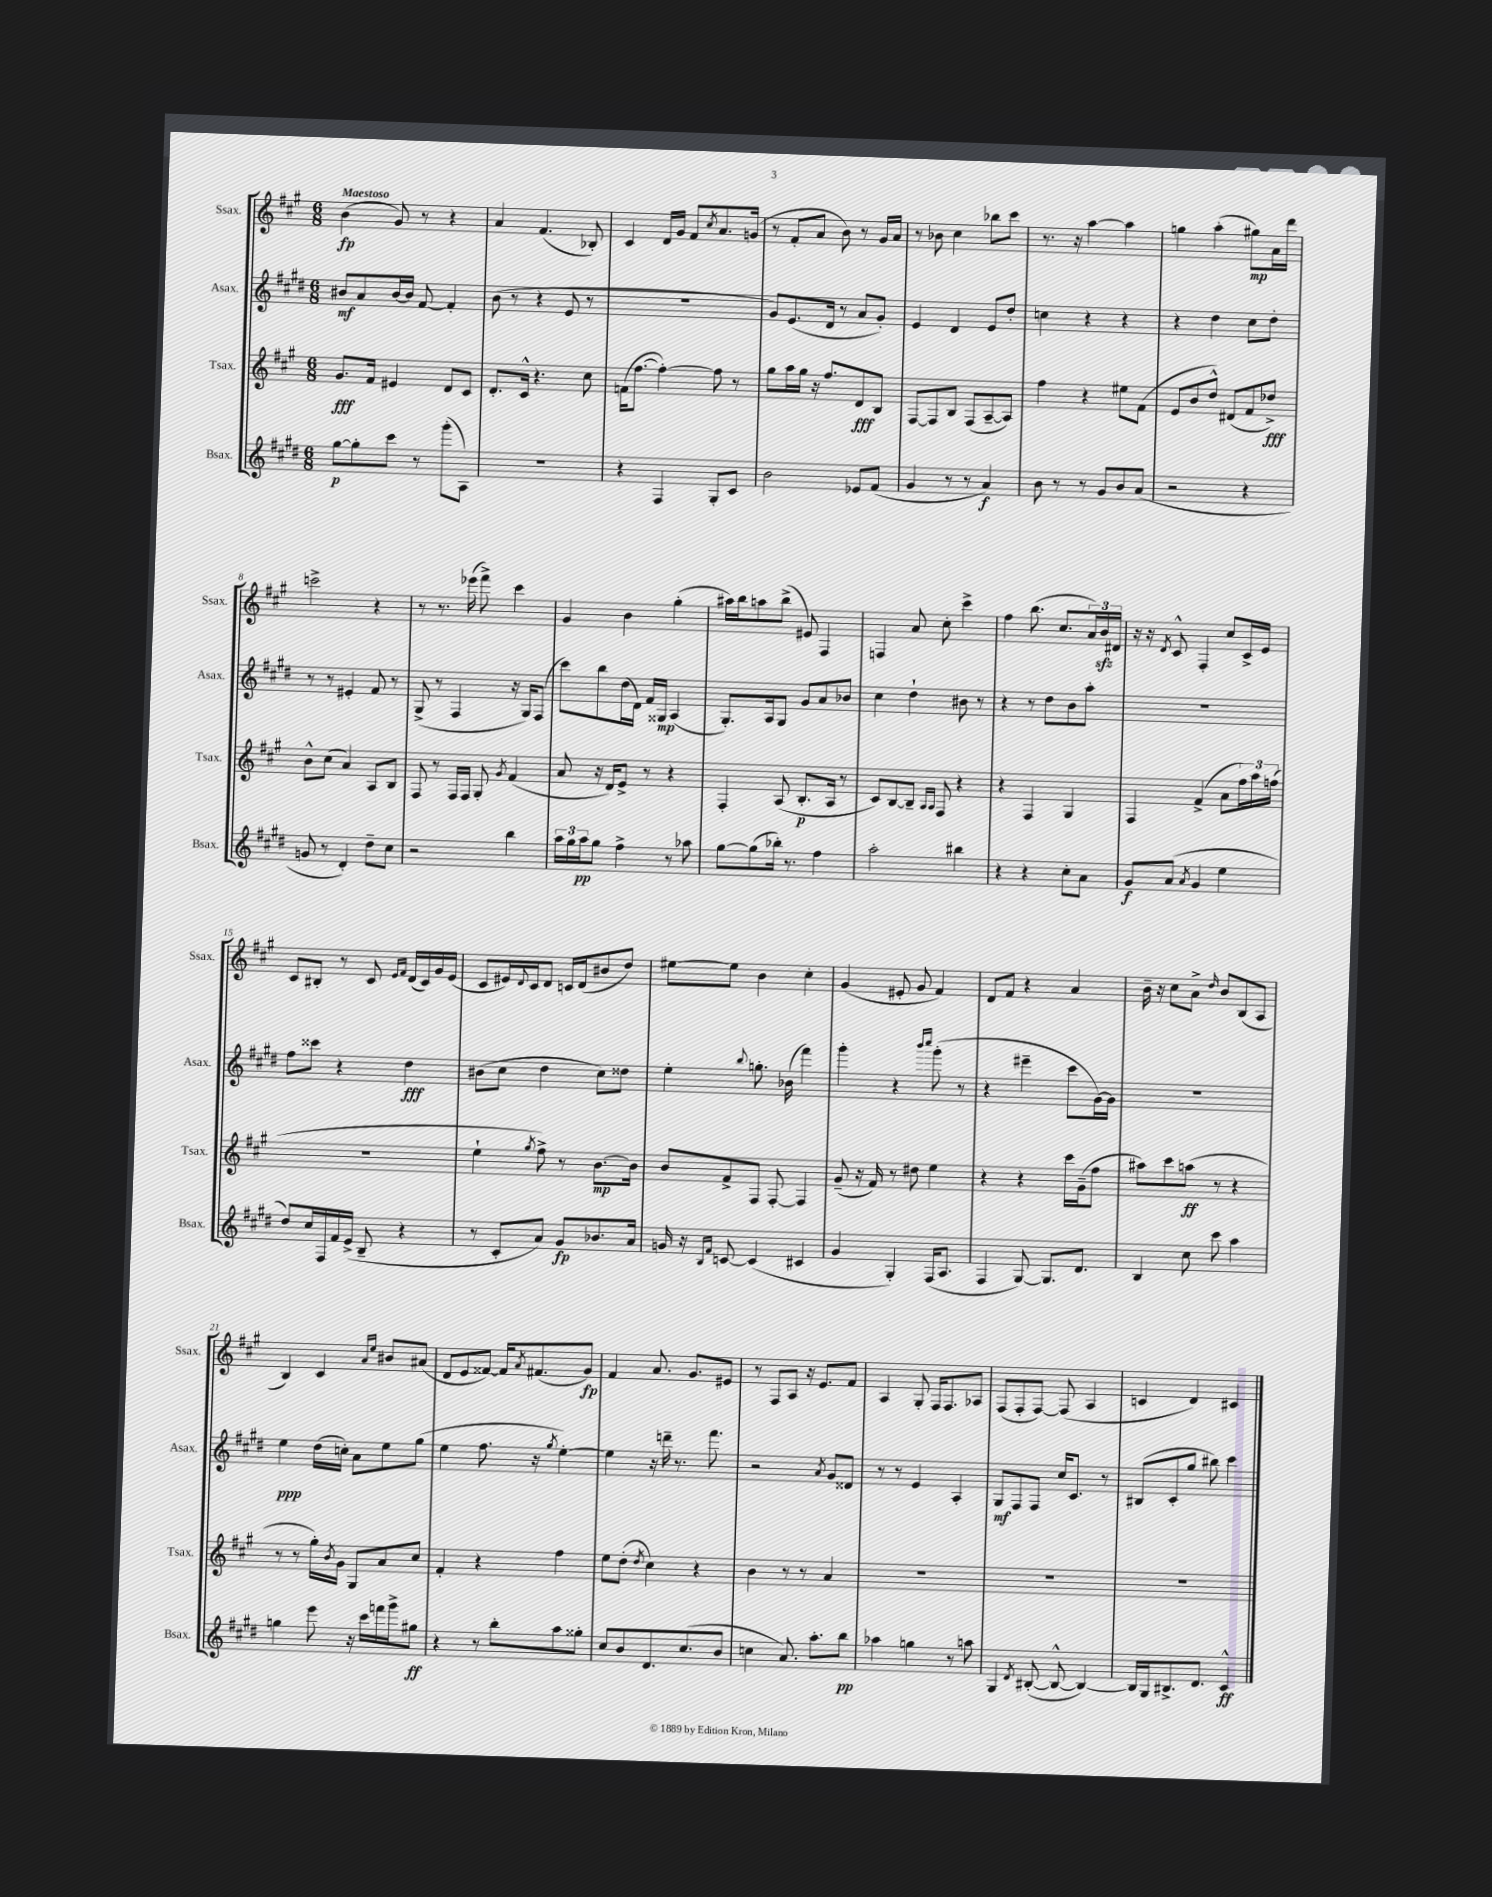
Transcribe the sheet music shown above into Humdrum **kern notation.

**kern	**kern	**kern	**kern
*staff4	*staff3	*staff2	*staff1
*clefG2	*clefG2	*clefG2	*clefG2
*k[f#c#g#d#]	*k[f#c#g#]	*k[f#c#g#d#]	*k[f#c#g#]
*M6/8	*M6/8	*M6/8	*M6/8
[8gg#	8.g#	8b#	(4b
8gg#']	.	8a	.
.	16f#	.	.
8ccc#	4e#	[16b#	8g#)
.	.	16b#]	.
8r	.	[8f#	8r
(8ggg#'	8d	4f#']	4r
8A)	8c#	.	.
=	=	=	=
2.r	8.d'	(8b	4a
.	.	8r	.
.	16c#^^	.	.
.	4.r	4r	(4.f#
.	.	8e	.
.	8cc#	8r	8B-')
=	=	=	=
4r	(16f	2.r	4c#
.	[8.ff#	.	.
4F#	4ff#'_)	.	16d
.	.	.	16g#
.	.	.	8f#
.	.	.	8qcc#
8G#'	8ff#]	.	8.a
8c#	8r	.	.
.	.	.	(16g
=	=	=	=
2b	8gg#	8g#)	8r
.	16aa	(8.e	8f#'
.	16gg#	.	.
.	16r	.	8a
.	8.ff#	16d#	.
.	.	8r	8b)
8e-	8d	8a	8r
(8f#	8B	8g#')	16g#
.	.	.	16a
=	=	=	=
4g#	[8F#	4e	8r
.	8F#]	.	8b-
8r	8B	4d#	4cc#
8r	(8F#	.	.
4a)	[8A~	8e	8bb-
.	8A])	8dd#'	8ccc#
=	=	=	=
8b	4ff#	4cc	8.r
8r	.	.	.
.	.	.	16r
8r	4r	4r	[4aa
8g#	.	.	.
8b	8ee#	4r	4aa]
(8a	(8f#	.	.
=	=	=	=
2r	8e	4r	4gg
.	8b	.	.
.	8dd^^)	4dd#	(4aa'
.	(8d#	.	.
4r	8f#	8cc#	8gg#)
.	8dd-^)	8dd#'	16a
.	.	.	16ddd
=	=	=	=
8g	8b^^	8r	2ccc^
8r	(8cc#	8r	.
4d#')	4a)	4e#'	.
8dd#~	8A	8f#	4r
8cc#	8B	8r	.
=	=	=	=
2r	8F#	(8G#^	8r
.	8r	8r	8.r
.	16F#	4F#	.
.	16F#	.	(16eee-
.	8G#'	.	8fff#^)
.	8qg#	.	.
4bb	(4f#	16r	4ccc#
.	.	16G#)	.
.	.	(8F#	.
=	=	=	=
24aa	8a	8ccc#)	4g#
24gg#	.	.	.
24aa	.	.	.
8gg#	16r	8bb	.
.	16d)	.	.
4ff#^	8e^	(16dd#	4b
.	.	16d#)	.
.	8r	16f#	.
.	.	16G##	.
8r	4r	(4A	(4gg#'
8aa-	.	.	.
=	=	=	=
[8gg#	4F#'	8.G#')	16aa#)
.	.	.	16bb
(8gg#]	.	.	8aa
.	.	16A	.
16bb-')	(8A	8G#	(8bb^
8.r	.	.	.
.	8.B'	8g#	8e#)
4ff#	.	8a	4F#
.	16A	.	.
.	8r	8b-	.
=	=	=	=
2aa'	8c#)	4cc#	4F
.	[8B	.	.
.	8B~]	4dd#`	8a
.	16qqA	.	.
.	16qqA	.	.
.	8F#	.	8cc#'
4bb#	4r	8b#	4ccc#^
.	.	8r	.
=	=	=	=
4r	4r	4r	4ff#
4r	4F#	8r	(8.bb
.	.	8dd#	.
.	.	.	8.cc#
8cc#'	4G#	8b	.
8a	.	8aa'	24a)
.	.	.	24b
.	.	.	24d#
=	=	=	=
8g#	4F#	2.r	16r
.	.	.	16r
.	.	.	8qd
(8a	.	.	8c#^^
8qa	.	.	.
4g#	(4f#^	.	4F#'
4ee	8a	.	8cc#
.	24ff#)	.	16c#^
.	24aa	.	.
.	.	.	16e
.	(24ff	.	.
=	=	=	=
8dd#)	2.r	8ff#	8c#
16cc#	.	8ccc##	8B#'
16F#	.	.	.
16f#	.	4r	8r
(16e^	.	.	.
8B~	.	.	8c#
.	.	.	16qqe
.	.	.	16qqf#
4r	.	4dd#	(16d
.	.	.	16c#)
.	.	.	16g#
.	.	.	(16e
=	=	=	=
8r	4ee`	(8b#	8c#
8c#'	.	8cc#	16e#)
.	.	.	8qqd
.	.	.	16c#
.	8qgg#	.	.
8a)	8ff#^)	4dd#	8d
8g#	8r	.	16c
.	.	.	(16d
8.b-	[8.b	8cc#)	8b#
.	.	8dd##	8dd)
16a	16b]	.	.
=	=	=	=
16g	8b	4ee'	[8ee#
16r	.	.	.
16qqB	.	.	.
16qqf#	.	.	.
[8c	8f#^	.	8ee#]
.	.	8qqbb	.
(4c]	8F#	8.gg'	4b
.	[8F#'	.	.
.	.	(16b-	.
4c#	4F#]	4fff#)	4cc#'
=	=	=	=
4g#	(8g#~	4ggg#'	(4g#
.	16r	.	.
.	16f#)	.	.
4G#')	8r	4r	8e#'
.	8dd#	.	8g#
.	.	16qqbbb	.
.	.	16qqcccc#	.
(16F#	4ee	(8ggg#'	4f#)
8.A	.	.	.
.	.	8r	.
=	=	=	=
4F#	4r	4r	8d
.	.	.	8f#
[8G#)	4r	4eee#~	4r
8.G#]	.	.	.
.	16ccc#	8ccc#	4a
8.d#	(16g#~	.	.
.	8ff#	[16g#)	.
.	.	16g#]	.
=	=	=	=
4B	8aa#)	2.r	16b~
.	.	.	16r
.	8ccc#	.	8cc#
8cc#	(8aa	.	8a^
.	.	.	16qqdd
8ccc#	8r	.	8b
4aa	4r	.	(8B
.	.	.	8A
=	=	=	=
4gg	8r	4ee	4B)
.	8r	.	.
8eee	16gg#')	(16dd#	4c#
.	8qb	.	.
.	16g#	16cc')	.
16r	8G#	8a	.
16ccc#	.	.	.
.	.	.	16qqa
.	.	.	16qqee
16fff	8a	8ee	8b#
16ggg#^	.	.	.
8gg#	8cc#	(8gg#	(8a#
=	=	=	=
4r	4f#'	4ee	8d
.	.	.	8e
8r	4r	8.ff#	[8f##)
8bb'	.	.	16f##]
.	.	.	8qa
.	.	16r	(8.f#
.	.	8qgg#	.
8aa	4ff#	[4ee')	.
8gg##'	.	.	8g#)
=	=	=	=
8cc#	8ee	4ee]	4f#
8b	(8dd'	.	.
.	8qdd	.	.
8.d#	4cc#)	16r	8.a
.	.	16ddd~	.
.	.	8.r	.
(8.cc#	.	.	8.g#
.	4r	.	.
.	.	8.fff#	.
8b	.	.	8e#
=	=	=	=
4cc	4b	2r	8r
.	.	.	8F#
8.a)	8r	.	8A
.	8r	.	16r
8.aa'	.	.	8.e
.	.	8qa	.
.	4a	8g#	.
8bb	.	8d##	8f#
=	=	=	=
4aa-	2.r	8r	4A
.	.	8r	.
4gg	.	4e	8G#'
.	.	.	16F#
.	.	.	8.F#
8r	.	4A'	.
8aa	.	.	8A-
=	=	=	=
4G#	2.r	8G#	(8F#
.	.	8F#	8F#'
8qd#	.	.	.
([8B#'	.	8F#	[8F#)
8B#^^_	.	16cc#	(8F#]
.	.	8.c#	.
4B#_)	.	.	4A
.	.	8r	.
=	=	=	=
16B#]	2.r	(8B#	4c
16G#	.	.	.
8.B#^	.	8c#'	.
.	.	8gg#	4d)
8.d#	.	.	.
.	.	8bb#)	.
4c#^^	.	4ccc#	4c#
==	==	==	==
*-	*-	*-	*-
